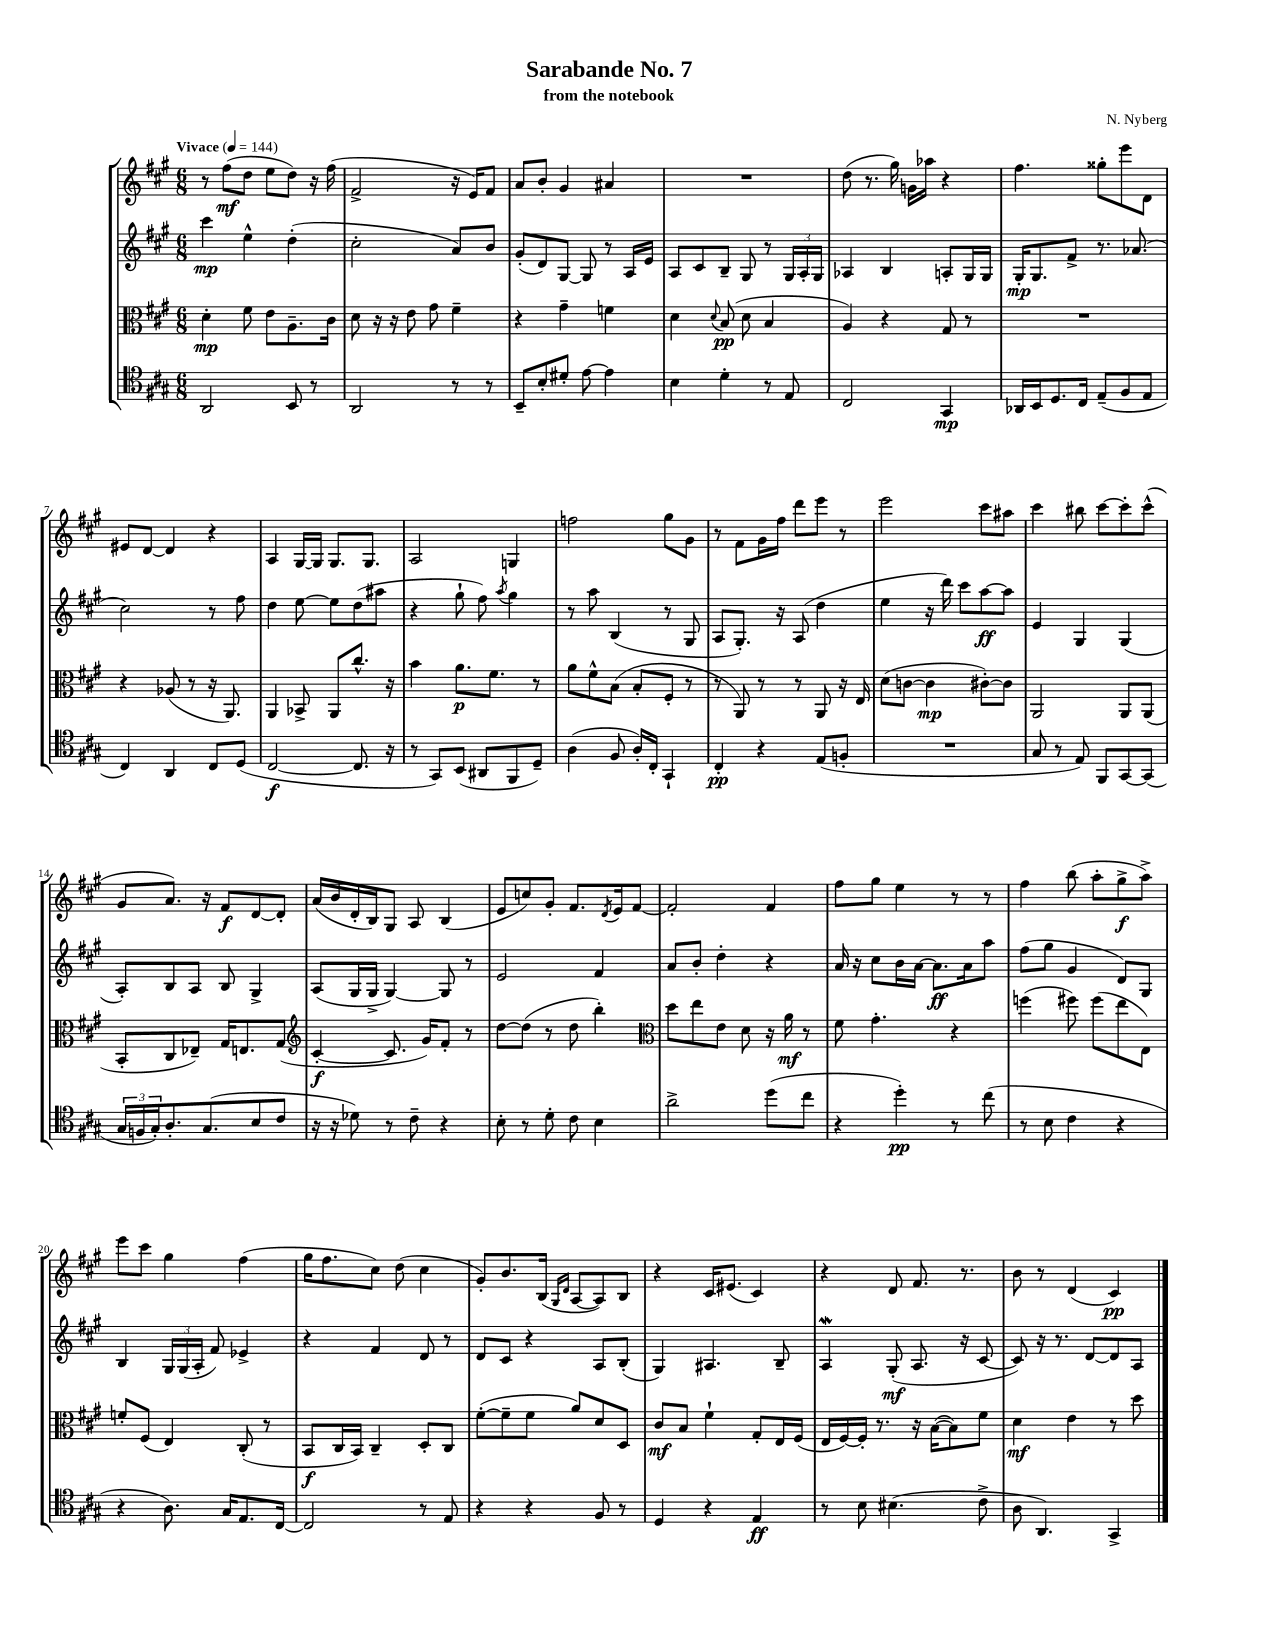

**kern	**kern	**kern	**kern
*staff4	*staff3	*staff2	*staff1
*clefC4	*clefC3	*clefG2	*clefG2
*k[f#c#g#]	*k[f#c#g#]	*k[f#c#g#]	*k[f#c#g#]
*M6/8	*M6/8	*M6/8	*M6/8
*MM144	*MM144	*MM144	*MM144
2AA	4d'	4ccc#	8r
.	.	.	(8ff#
.	8f#	4ee^^	8dd
.	8e	.	8ee
8BB	8.A~	(4dd'	8dd)
8r	.	.	16r
.	16c#	.	(16ff#
=	=	=	=
2AA	8d	2cc#'	2f#^
.	16r	.	.
.	16r	.	.
.	8e	.	.
.	8g#	.	.
8r	4f#~	8a)	16r
.	.	.	16e)
8r	.	8b	8f#
=	=	=	=
8BB~	4r	(8g#'	8a
8B'	.	8d)	8b'
8d#'	4g#~	[8G#	4g#
[8e	.	8G#]	.
4e]	4f	8r	4a#
.	.	16A	.
.	.	16e	.
=	=	=	=
4B	4d	8A	2.r
.	.	8c#	.
.	8qqd	.	.
4d'	(8B	8B~	.
.	8d	8G#	.
8r	4B	8r	.
8E	.	24G#	.
.	.	24A'	.
.	.	24G#	.
=	=	=	=
2C#	4A)	4A-	(8dd
.	.	.	8.r
.	4r	4B	.
.	.	.	16gg#)
.	.	.	16g
.	.	.	16aa-
4GG#	8G#	8A'	4r
.	8r	16G#	.
.	.	16G#	.
=	=	=	=
16AA-	2.r	16G#'	4.ff#
16BB	.	8.G#	.
8.D	.	.	.
.	.	8f#^	.
16C#	.	.	.
(8E~	.	8.r	8gg##'
8F#	.	.	8eee
.	.	(8.a-	.
8E	.	.	8d
=	=	=	=
4C#)	4r	2cc#)	8e#
.	.	.	[8d
4AA	(8A-	.	4d]
.	8r	.	.
8C#	16r	8r	4r
.	8.AA)	.	.
(8D	.	8ff#	.
=	=	=	=
[2C#	4AA	4dd	4A
.	8BB-^	[8ee	[16G#
.	.	.	16G#]
.	8AA	8ee]	8.G#
8.C#]	8.cc#^^	(8dd	.
.	.	.	8.G#
.	.	8aa#	.
16r	16r	.	.
=	=	=	=
8r	4b	4r	2A
8GG#)	.	.	.
(8BB	8.a	8gg#`	.
8AA#	.	8ff#)	.
.	8.f#	.	.
.	.	8qaa	.
8FF#	.	4gg#	4G
8D~)	8r	.	.
=	=	=	=
(4A	8a	8r	2ff
.	8f#^^	8aa	.
8F#	(8B	(4B	.
16A')	8B'	.	.
16C#'	.	.	.
4GG#`	8F#'	8r	8gg#
.	8r	8G#	8g#
=	=	=	=
4C#'	8r	8A	8r
.	8AA)	8.G#')	8f#
4r	8r	.	16g#
.	.	16r	16ff#
.	8r	(8A	8ddd
(8E	8AA	4dd	8eee
8F'	16r	.	8r
.	16E	.	.
=	=	=	=
2.r	(8d	4ee	2eee
.	[8c	.	.
.	4c]	16r	.
.	.	16ddd)	.
.	.	8ccc#	.
.	[8c#')	[8aa	8ccc#
.	8c#]	8aa]	8aa#
=	=	=	=
8G#	2AA	4e	4ccc#
8r	.	.	.
8E)	.	4G#	8bb#
8FF#	.	.	[8ccc#
[8GG#	8AA	(4G#	8ccc#']
(8GG#]	(8AA	.	(8ccc#^^
=	=	=	=
24G#	8BB'	8A')	8g#
24F	.	.	.
24G#')	.	.	.
8.A'	8C#	8B	8.a)
.	8E-~)	8A	.
(8.G#	.	.	16r
.	16G#	8B	8f#
.	8.E	.	.
8B	.	4G#^	[8d
8c#	(8G#	.	8d']
=	=	=	=
*	*clefG2	*	*
16r	[4c#'	(8A	(16a
16r	.	.	16b
8d-)	.	16G#	16d'
.	.	16G#^	16B)
8r	8.c#]	[4G#)	8G#
8c#~	.	.	8A
.	16g#)	.	.
4r	8f#'	8G#]	(4B
.	8r	8r	.
=	=	=	=
8B'	[8dd	2e	8e
8r	(8dd]	.	8cc)
8d'	8r	.	8g#'
8c#	8dd	.	8.f#
4B	4bb')	4f#	.
.	.	.	8qd
.	.	.	16e
.	.	.	[8f#
=	=	=	=
*	*clefC3	*	*
2a^	8dd	8a	2f#']
.	8ee	8b'	.
.	8e	4dd'	.
.	8d	.	.
(8dd	16r	4r	4f#
.	16a	.	.
8cc#	8r	.	.
=	=	=	=
4r	8f#	16a	8ff#
.	.	16r	.
.	4.g#'	8cc#	8gg#
4dd')	.	16b	4ee
.	.	[16a	.
.	.	8.a]	.
8r	4r	.	8r
.	.	16a	.
(8cc#	.	8aa	8r
=	=	=	=
8r	(4ff	(8ff#	4ff#
8B	.	8gg#	.
4c#	8ff#)	4g#	(8bb
.	(8ff#	.	8aa'
4r	8ee	8d)	8gg#^
.	8E)	8G#	8aa^)
=	=	=	=
4r	8f'	4B	8eee
.	(8F#	.	8ccc#
8.A)	4E)	24G#	4gg#
.	.	(24G#	.
.	.	24A'	.
.	.	8f#)	.
16G#	.	.	.
8.E	(8C#'	4e-^	(4ff#
.	8r	.	.
[16C#	.	.	.
=	=	=	=
2C#]	8BB	4r	16gg#
.	.	.	8.ff#
.	16C#	.	.
.	16BB)	.	.
.	4C#~	4f#	8cc#)
.	.	.	(8dd
8r	8D'	8d	4cc#
8E	8C#	8r	.
=	=	=	=
4r	([8f#'	8d	8g#')
.	8f#~]	8c#	8.b
4r	8f#	4r	.
.	.	.	(16B
.	.	.	16qqG#
.	.	.	16qqd
.	8a)	.	[8A
8F#	8d	8A	8A])
8r	8D	(8B'	8B
=	=	=	=
4D	8c#	4G#)	4r
.	8B	.	.
4r	4f#`	4.A#	16c#
.	.	.	(8.e#
4E	8G#'	.	4c#)
.	16E	8B~	.
.	(16F#	.	.
=	=	=	=
8r	16E	4A	4r
.	[16F#)	.	.
8B	16F#']	.	.
.	8.r	.	.
(4.B#	.	(8G#'	8d
.	16r	8.A	8.f#
.	([16B	.	.
.	8B])	.	.
.	.	16r	8.r
8c#^	8f#	[8c#	.
=	=	=	=
8A	4d	8c#])	8b
4.AA)	.	16r	8r
.	.	8.r	.
.	4e	.	(4d
.	.	[8d	.
4GG#^	8r	8d]	4c#)
.	8dd	8A	.
==	==	==	==
*-	*-	*-	*-
